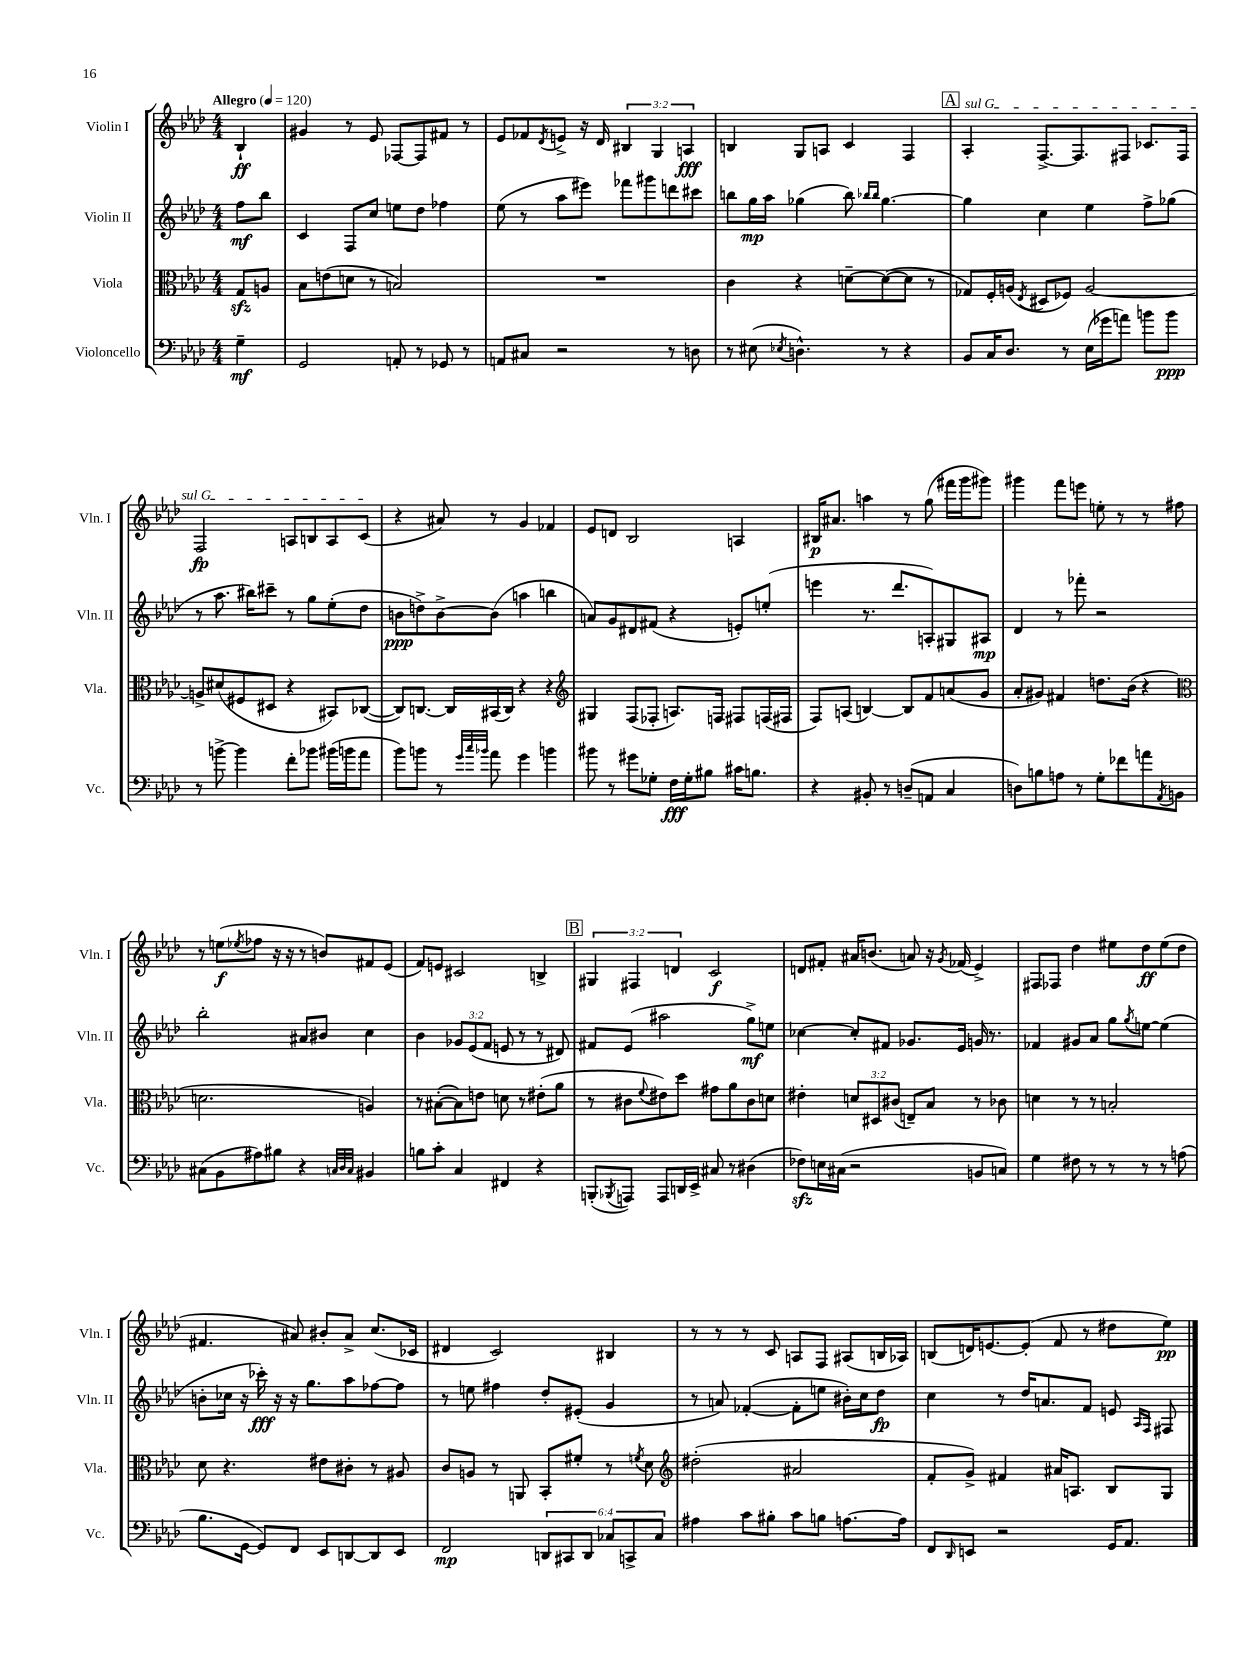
<<
\new StaffGroup <<
\new Staff = "s0" \with { instrumentName = "Violin I" shortInstrumentName = "Vln. I" } {
    \clef treble \key aes \major \numericTimeSignature \time 4/4 \override Staff.TupletNumber.text = #tuplet-number::calc-fraction-text \partial 4 \tempo "Allegro" 4 = 120
    bes4-!\ff |
    gis'4 r8 ees'8 fes8~ fes8 fis'8 r8 |
    ees'8 fes'8 \acciaccatura { des'8 } e'8-> r16 des'16 \tuplet 3/2 { bis4 g4 a4\fff } |
    b4 g8 a8 c'4 f4 |
    \mark \markup { \box "A" } \once \override TextSpanner.bound-details.left.text = \markup { \italic "sul G" } aes4-.\startTextSpan f8.~-> f8. fis8 ces'8. fis16 |
    f2\fp a8 b8 a8 c'8\stopTextSpan( |
    r4 ais'8) r8 g'4 fes'4 |
    ees'8 d'8 bes2 a4 |
    bis16\p ais'8. a''4 r8 g''8( fis'''16 g'''16 gis'''8) |
    gis'''4 f'''8 e'''8 e''8-. r8 r8 fis''8 |
    r8 e''8\f( \acciaccatura { ees''8 } fes''8 r16 r16 r8 b'8) fis'8 ees'8( |
    f'8) e'8 cis'2 b4-> |
    \mark \markup { \box "B" } \tuplet 3/2 { gis4 fis4 d'4 } c'2\f |
    d'8 fis'8-. ais'16 b'8.( a'8) r16 \acciaccatura { g'8 } fes'16( ees'4->) |
    fis8 fes8 des''4 eis''8 des''8\ff eis''8( des''8 |
    fis'4. ais'8) bis'8-. ais'8-> c''8.( ces'16 |
    dis'4 c'2) bis4 |
    r8 r8 r8 c'8 a8 f8 ais8( b16 aes16) |
    b8( d'16) e'8.~ e'8-.( f'8 r8 dis''8 ees''8\pp) \bar "|." |
}
\new Staff = "s1" \with { instrumentName = "Violin II" shortInstrumentName = "Vln. II" } {
    \clef treble \key aes \major \numericTimeSignature \time 4/4 \override Staff.TupletNumber.text = #tuplet-number::calc-fraction-text \partial 4
    f''8\mf bes''8 |
    c'4 f8 c''8 e''8 des''8 fes''4 |
    ees''8( r8 aes''8 eis'''8) fes'''8 gis'''8 d'''8 cis'''8 |
    b''8 g''16\mp aes''16 ges''4( b''8) \grace { bes''16 bes''16 } ges''4.~ |
    \mark \markup { \box "A" } ges''4 c''4 ees''4 f''8-> ges''8( |
    r8 aes''8. bis''16) cis'''8-- r8 g''8 ees''8-.( des''8 |
    b'8\ppp d''8->) b'8~-> b'8( a''4 b''4 |
    a'8) g'8 dis'8 fis'8( r4 e'8-.) e''8-.( |
    e'''4 r8. des'''8. a8-.) gis8 ais8\mp |
    des'4 r8 fes'''8-. r2 |
    bes''2-. ais'8 bis'8 c''4 |
    bes'4 \tuplet 3/2 { ges'8 ees'8( f'8 } e'8 r8 r8 dis'8) |
    \mark \markup { \box "B" } fis'8 ees'8( ais''2 g''8->\mf) e''8 |
    ces''4~ ces''8-. fis'8 ges'8. ees'16 g'16 r8. |
    fes'4 gis'8 aes'8 g''8 \acciaccatura { g''8 } e''8~ e''4( |
    b'8-. ces''16 r16 ces'''16-.\fff) r16 r16 g''8. aes''8 fes''8~ fes''8 |
    r8 e''8 fis''4 des''8-. eis'8-.( g'4 |
    r8 a'8) fes'4~-.( fes'8-. e''8 bis'16-.) c''16 des''8\fp |
    c''4 r8 des''16 a'8. f'8 e'8 \grace { aes16 f16 } fis8 \bar "|." |
}
\new Staff = "s2" \with { instrumentName = "Viola" shortInstrumentName = "Vla." } {
    \clef alto \key aes \major \numericTimeSignature \time 4/4 \override Staff.TupletNumber.text = #tuplet-number::calc-fraction-text \partial 4
    g8\sfz a8 |
    bes8 e'8( d'8 r8 b2) |
    R1 |
    c'4 r4 d'8~-- d'8~( d'8 r8 |
    \mark \markup { \box "A" } ges8) f16-. a16( \acciaccatura { ees8 } dis8 fes8) a2~ |
    a8-> dis'8( fis8 dis8 r4 bis,8) ces8~( |
    ces8) c8.~ c16 bis,16( c16) r4 r4 |
    \clef treble gis4 f8( fes8-. a8.) f16 fis8 f16( fis16 |
    f8) a8( b4~) b8 f'8 a'8( g'8 |
    aes'8-. gis'8) fis'4 d''8. bes'16( r4 |
    \clef alto d'2. a4) |
    r8 bis8~-.( bis8) e'8 d'8 r8 eis'8-.( aes'8 |
    \mark \markup { \box "B" } r8 cis'8 \appoggiatura { f'8 } eis'8) des''8 gis'8 aes'8 cis'8 d'8 |
    eis'4-. \tuplet 3/2 { d'8 dis8 cis'8( } e8--) bes8 r8 ces'8 |
    d'4 r8 r8 b2-. |
    des'8 r4. eis'8 cis'8-. r8 ais8 |
    c'8 a8 r8 a,8 bes,8-. fis'8-. r8 \acciaccatura { f'8 } des'8 |
    \clef treble dis''2-.( ais'2 |
    f'8-. g'8->) fis'4 ais'16 a8. bes8 g8 \bar "|." |
}
\new Staff = "s3" \with { instrumentName = "Violoncello" shortInstrumentName = "Vc." } {
    \clef bass \key aes \major \numericTimeSignature \time 4/4 \override Staff.TupletNumber.text = #tuplet-number::calc-fraction-text \partial 4
    g4--\mf |
    g,2 a,8-. r8 ges,8 r8 |
    a,8 cis8 r2 r8 d8 |
    r8 eis8( \acciaccatura { ees8 } d4.-^) r8 r4 |
    \mark \markup { \box "A" } bes,8 c16 des8. r8 ees16( ges'16 a'8) b'8 b'8\ppp |
    r8 b'8~-> b'4 f'8-. bes'8 bis'16( b'16 aes'8 |
    bes'8) b'8 r8 \grace { g'32 c''32 bes'32 } aes'8 g'4 b'4 |
    bis'8 r8 gis'8 ges8-. f16\fff ges16-. bis8 cis'16 b8. |
    r4 bis,8-. r8 d8--( a,8 c4 |
    d8) b8 a8 r8 g8-. fes'8 a'8 \acciaccatura { aes,8 } b,8 |
    cis8( bes,8 ais8) bis8 r4 \grace { c32 des32 c32 } bis,4 |
    b8 c'8-. c4 fis,4 r4 |
    \mark \markup { \box "B" } b,,8-.( \acciaccatura { bes,,8 } a,,8) a,,8 d,16 ees,16-> cis8 r8 dis4( |
    fes8\sfz) e16 cis16( r2 b,8 c8) |
    g4 fis8 r8 r8 r8 r8 a8( |
    bes8. g,16~ g,8) f,8 ees,8 d,8~ d,8 ees,8 |
    f,2\mp \tuplet 6/4 { d,8 cis,8 d,8 ces8 c,8-> ces8 } |
    ais4 c'8 bis8-. c'8 b8 a8.~ a16 |
    f,8 \grace { des,16 } e,8 r2 g,16 aes,8. \bar "|." |
}
>>
>>
\layout { \context { \Score \remove "Bar_number_engraver" } }
